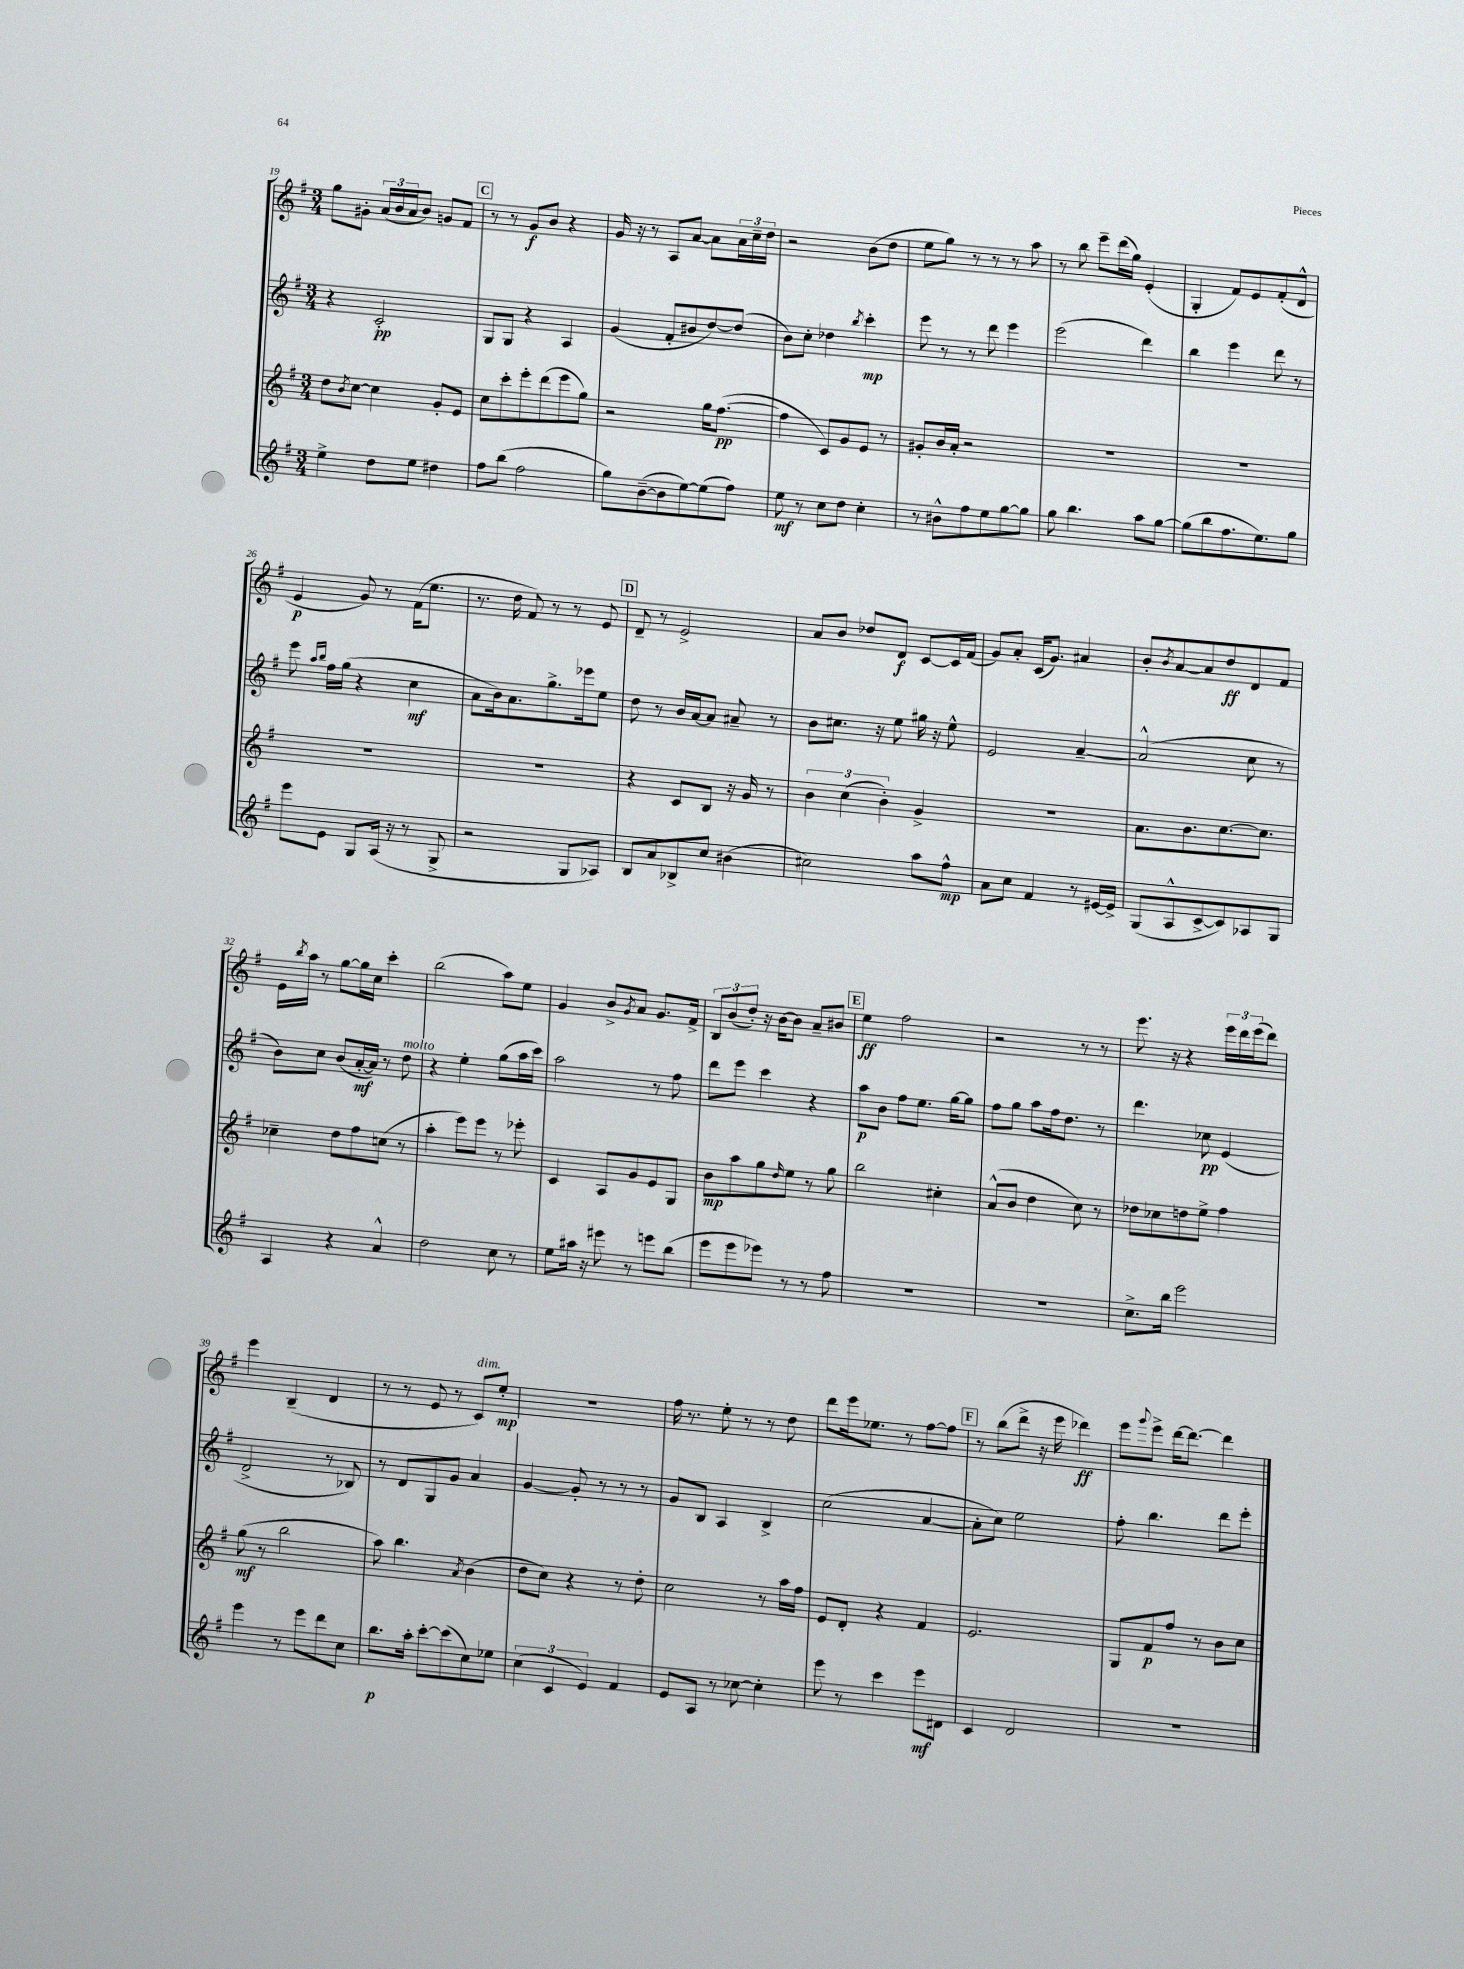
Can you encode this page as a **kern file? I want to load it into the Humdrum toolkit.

**kern	**dynam	**kern	**dynam	**kern	**dynam	**kern	**dynam
*part4	*part4	*part3	*part3	*part2	*part2	*part1	*part1
*staff4	*staff4	*staff3	*staff3	*staff2	*staff2	*staff1	*staff1
*clefG2	*	*clefG2	*	*clefG2	*	*clefG2	*
*k[f#]	*	*k[f#]	*	*k[f#]	*	*k[f#]	*
*M3/4	*	*M3/4	*	*M3/4	*	*M3/4	*
=19	=19	=19	=19	=19	=19	=19	=19
4ee^\	.	8dd\L	.	4r	.	8gg\L	.
.	.	8qb/	.	.	.	.	.
.	.	[8cc\J	.	.	.	8g#X'\J	.
8dd\L	.	4cc\]	.	2c'/	pp	(24a/LL	.
.	.	.	.	.	.	24b/	.
.	.	.	.	.	.	24a/J	.
8ee\J	.	.	.	.	.	8b/J)	.
4dd#X\	.	8g'/L	.	.	.	8gn/L	.
.	.	8e/J	.	.	.	8f#/J	.
!!LO:REH:place=s1:t=C
=20	=20	=20	=20	=20	=20	=20	=20
8ff#\L	.	8cc\L	.	8G/L	.	8r	.
(8bb\J	.	8ccc'\	.	8G/J	.	8r	.
2ff#\	.	8eee'\	.	4r	.	8g/L	f
.	.	(8ddd\	.	.	.	8b/J	.
.	.	8eee\	.	4A/	.	4r	.
.	.	8gg\J)	.	.	.	.	.
=21	=21	=21	=21	=21	=21	=21	=21
8gg\L)	.	2r	.	(4g/	.	16g/	.
.	.	.	.	.	.	16r	.
([8b~\	.	.	.	.	.	8r	.
8b\]	.	.	.	8f#'/L	.	8A/L	.
[8ee\)	.	.	.	8b#X/	.	[8a/J	.
(8ee\]	.	16gg\KL	.	[8dd/)	.	8a\L]	.
.	.	([8.ff#\J	pp	.	.	.	.
8ff#\J)	.	.	.	(8dd/J]	.	24a\L	.
.	.	.	.	.	.	24cc~\	.
.	.	.	.	.	.	24dd\JJ	.
=22	=22	=22	=22	=22	=22	=22	=22
8ee\	mf	4ff#\]	.	8b\L)	.	2r	.
8r	.	.	.	8cc'\J	.	.	.
8cc\L	.	8c/L)	.	4dd-X\	.	.	.
8dd\J	.	8g/	.	.	.	.	.
.	.	.	.	8qbb/	.	.	.
4cc'\	.	8e/J	.	4ccc'\	mp	(8b\L	.
.	.	8r	.	.	.	8dd\J	.
=23	=23	=23	=23	=23	=23	=23	=23
8r	.	8g#X'/L	.	8eee\	.	8ee\L	.
8b#X^^\L	.	16b/L	.	8r	.	8gg\J)	.
.	.	16a'/JJ	.	.	.	.	.
8ff#\	.	2r	.	8r	.	8r	.
8ee\	.	.	.	8ddd\	.	8r	.
[8gg\	.	.	.	4eee\	.	8r	.
8gg\J]	.	.	.	.	.	8aa\	.
=24	=24	=24	=24	=24	=24	=24	=24
8gg\	.	2.r	.	(2eee\	.	8r	.
4.bb\	.	.	.	.	.	8bb\	.
.	.	.	.	.	.	8eee~\L	.
.	.	.	.	.	.	(16ddd\L	.
.	.	.	.	.	.	16gg\JJ)	.
8aa\L	.	.	.	4ddd\)	.	(4e'/	.
[8gg\J	.	.	.	.	.	.	.
=25	=25	=25	=25	=25	=25	=25	=25
(8gg\L]	.	2.r	.	4bb\	.	4G'/	.
8bb\	.	.	.	.	.	.	.
8.ff#\	.	.	.	4eee\	.	8f#/L)	.
.	.	.	.	.	.	8e/	.
8.ee\)	.	.	.	.	.	.	.
.	.	.	.	8ddd\	.	(8f#'/	.
8gg\J	.	.	.	8r	.	8d^^/J	.
!!LO:LB:g=z
=26	=26	=26	=26	=26	=26	=26	=26
8eee\L	.	2.r	.	8eee\	.	4e/	p
.	.	.	.	16qqaa/LL	.	.	.
.	.	.	.	16qqbb/JJ	.	.	.
8e\J	.	.	.	16ff#\LL	.	.	.
.	.	.	.	(16gg\JJ	.	.	.
8G/L	.	.	.	4r	.	8g/)	.
(16A/Jk	.	.	.	.	.	8r	.
16r	.	.	.	.	.	.	.
8r	.	.	.	4cc\	mf	(16f#\KL	.
.	.	.	.	.	.	8.ee\J	.
8G^/	.	.	.	.	.	.	.
=27	=27	=27	=27	=27	=27	=27	=27
2r	.	2.r	.	8a\L	.	8.r	.
.	.	.	.	16b\k)	.	.	.
.	.	.	.	8.a\	.	16dd\	.
.	.	.	.	.	.	8f#/)	.
.	.	.	.	8.gg^\	.	8r	.
8G/L	.	.	.	.	.	8r	.
.	.	.	.	16eee-X\k	.	.	.
8A-X/J)	.	.	.	8ee\J	.	8e/	.
!!LO:REH:place=s1:t=D
=28	=28	=28	=28	=28	=28	=28	=28
8B/L	.	4r	.	8dd\	.	8d~/	.
8a/	.	.	.	8r	.	8r	.
8B-X^/	.	8c/L	.	16b/LL	.	2e^/	.
.	.	.	.	[16a/J	.	.	.
8cc/J	.	8B/J	.	8a/J]	.	.	.
(4b#X\	.	16r	.	8a#X~/	.	.	.
.	.	16g/	.	.	.	.	.
.	.	8r	.	8r	.	.	.
=29	=29	=29	=29	=29	=29	=29	=29
2cc#X\)	.	6b\	.	8b\L	.	8a/L	.
.	.	.	.	8.cc#X\J	.	8b/J	.
.	.	(6cc\	.	.	.	.	.
.	.	.	.	.	.	8dd-X/L	.
.	.	.	.	16r	.	.	.
.	.	6b'\)	.	.	.	.	.
.	.	.	.	8ee\	.	8d/J	f
8aa\L	.	4g^/	.	16gg#X\	.	[8c/L	.
.	.	.	.	16r	.	.	.
8ff#^^\J	mp	.	.	8ee^^\	.	16c/L]	.
.	.	.	.	.	.	(16f#/JJ	.
=30	=30	=30	=30	=30	=30	=30	=30
8a\L	.	2.r	.	2e/	.	8g/L)	.
8cc\J	.	.	.	.	.	8a'/J	.
4f#/	.	.	.	.	.	(16c/KL	.
.	.	.	.	.	.	8.g/J)	.
8r	.	.	.	[4a~/	.	4a#X/	.
[16e#X/LL	.	.	.	.	.	.	.
16e#^/JJ]	.	.	.	.	.	.	.
=31	=31	=31	=31	=31	=31	=31	=31
(8G/L	.	8.a\L	.	(2a^^/]	.	8b'/L	.
.	.	.	.	.	.	8qb/	.
8A^^/	.	.	.	.	.	[8a/	.
.	.	8.b\	.	.	.	.	.
[8c^/	.	.	.	.	.	8a/]	.
8c/])	.	[8.cc\	.	.	.	8dd/	ff
8A-X/	.	.	.	8cc\	.	8d/	.
.	.	8.cc\J]	.	.	.	.	.
8G/J	.	.	.	8r	.	8f#/J	.
!!LO:LB:g=z
=32	=32	=32	=32	=32	=32	=32	=32
4A/	.	4cc-X~\	.	8b\L)	.	16e\LL	.
.	.	.	.	.	.	8qbb/	.
.	.	.	.	.	.	16aa\JJ	.
.	.	.	.	8cc\J	.	8r	.
4r	.	8dd\L	.	(8b/L	.	[8gg\L	.
.	.	8ff#\	.	[16a'/L	mf	16gg\L]	.
.	.	.	.	16a/JJ])	.	16cc\JJ	.
4a^^/	.	(8ccn\J	.	8r	.	4ccc'\	.
!	!	!	!	!LO:TX:a:i:t=molto	!	!	!
.	.	8r	.	8dd\	.	.	.
=33	=33	=33	=33	=33	=33	=33	=33
2dd\	.	4aa'\	.	4r	.	(2bb\	.
.	.	8eee\L)	.	4ee'\	.	.	.
.	.	8eee\J	.	.	.	.	.
8cc\	.	8r	.	(8gg\L	.	8aa\L)	.
8r	.	8eee-X'\	.	16aa\L	.	8ee\J	.
.	.	.	.	16ccc\JJ)	.	.	.
=34	=34	=34	=34	=34	=34	=34	=34
8ee\L	.	4c/	.	2aa\	.	4g/	.
16aa#X\Jk	.	.	.	.	.	.	.
16r	.	.	.	.	.	.	.
8eee#X\	.	8A/L	.	.	.	8b^/L	.
.	.	.	.	.	.	8qg/	.
8r	.	8g/	.	.	.	8a/J	.
8eeen\L	.	8e/	.	8r	.	8.g/L	.
(8bb\J	.	8G/J	.	8ff#\	.	.	.
.	.	.	.	.	.	16f#^/Jk	.
=35	=35	=35	=35	=35	=35	=35	=35
8eee\L	.	8b\L	mp	8ddd\L	.	12B/L	.
.	.	.	.	.	.	(12b/	.
8eee\	.	8aa\	.	8eee\J	.	.	.
.	.	.	.	.	.	12dd'/J)	.
8eee-X\J)	.	8gg\	.	4ccc\	.	16r	.
.	.	.	.	.	.	[16b\KL	.
.	.	16qqdd/	.	.	.	.	.
8r	.	8ee\J	.	.	.	8b\J]	.
8r	.	8r	.	4r	.	8a~/L	.
8ff#\	.	8gg\	.	.	.	8b#X/J	.
!!LO:REH:place=s1:t=E
=36	=36	=36	=36	=36	=36	=36	=36
2.r	.	2bb\	.	8aa\L	p	4ee\	ff
.	.	.	.	8b\J	.	.	.
.	.	.	.	8ff#\L	.	2ff#\	.
.	.	.	.	8.ee\J	.	.	.
.	.	4cc#X'\	.	.	.	.	.
.	.	.	.	[16gg\KL	.	.	.
.	.	.	.	8gg\J]	.	.	.
=37	=37	=37	=37	=37	=37	=37	=37
2.r	.	(8a^^/L	.	8ff#\L	.	2r	.
.	.	8b/J	.	8gg\J	.	.	.
.	.	4dd\	.	8aa\L	.	.	.
.	.	.	.	16ff#\k	.	.	.
.	.	.	.	8.dd\J	.	.	.
.	.	8cc\)	.	.	.	8r	.
.	.	8r	.	8r	.	8r	.
=38	=38	=38	=38	=38	=38	=38	=38
8.cc^\L	.	8dd-X\L	.	4.ddd\	.	8.eee\	.
.	.	8cc-X\	.	.	.	.	.
16bb\Jk	.	.	.	.	.	16r	.
2eee\	.	8ddn\	.	.	.	4r	.
.	.	8ee^\J	.	8cc-X\	pp	.	.
.	.	4ff#\	.	(4e/	.	24eee\LL	.
.	.	.	.	.	.	24ddd\	.
.	.	.	.	.	.	(24eee\J	.
.	.	.	.	.	.	8ddd\J)	.
!!LO:LB:g=z
=39	=39	=39	=39	=39	=39	=39	=39
4eee\	.	(8gg\	mf	2d^/	.	4eee\	.
.	.	8r	.	.	.	.	.
8r	.	2bb\	.	.	.	(4B~/	.
8eee\L	.	.	.	.	.	.	.
8ddd\	.	.	.	8r	.	4d/	.
8cc\J	.	.	.	8B-X/)	.	.	.
=40	=40	=40	=40	=40	=40	=40	=40
8.bb\L	p	8aa\)	.	8r	.	8r	.
.	.	4.bb\	.	8d/L	.	8r	.
16aa'\Jk	.	.	.	.	.	.	.
[8ccc'\L	.	.	.	8G/	.	8e/	.
(8ccc\]	.	.	.	8g/J	.	8r	.
.	.	8qa/	.	.	.	.	.
!	!	!	!	!	!	!LO:TX:a:i:t=dim.	!
8cc\)	.	(4b\	.	4a/	.	8c/L)	.
8ee-X\J	.	.	.	.	.	8ee'/J	mp
=41	=41	=41	=41	=41	=41	=41	=41
(6cc\	.	8dd\L	.	[4g/	.	2.r	.
.	.	8cc\J)	.	.	.	.	.
6c/	.	.	.	.	.	.	.
.	.	4r	.	8g'/]	.	.	.
6e/)	.	.	.	.	.	.	.
.	.	.	.	8r	.	.	.
4f#/	.	8r	.	8r	.	.	.
.	.	8dd'\	.	8r	.	.	.
=42	=42	=42	=42	=42	=42	=42	=42
8e/L	.	2cc\	.	8g/L	.	16ff#\	.
.	.	.	.	.	.	8.r	.
8A/J	.	.	.	8B/J	.	.	.
8r	.	.	.	4A/	.	8ee'\	.
[8cc-X\	.	.	.	.	.	8r	.
4cc-'\]	.	8r	.	4B^/	.	8r	.
.	.	16aa\LL	.	.	.	8dd\	.
.	.	16ff#\JJ	.	.	.	.	.
=43	=43	=43	=43	=43	=43	=43	=43
8eee\	.	8e/L	.	(2cc\	.	8ddd\L	.
8r	.	8d'/J	.	.	.	16eee\k	.
.	.	.	.	.	.	8.ee-X\J	.
4ccc\	.	4r	.	.	.	.	.
.	.	.	.	.	.	8r	.
8eee\L	mf	4f#/	.	[4a/	.	[8ff#\L	.
8d#X\J	.	.	.	.	.	8ff#\J]	.
!!LO:REH:place=s1:t=F
=44	=44	=44	=44	=44	=44	=44	=44
4c/	.	2.e/	.	8a'\L]	.	8r	.
.	.	.	.	8cc\J)	.	(8bb\L	.
2d/	.	.	.	2ee\	.	8ddd^\J	.
.	.	.	.	.	.	16r	.
.	.	.	.	.	.	16eee\	.
.	.	.	.	.	.	4ddd-X\)	ff
=45	=45	=45	=45	=45	=45	=45	=45
2.r	.	8G/L	.	8ff#'\	.	8eee\L	.
.	.	.	.	.	.	8qqggg/	.
.	.	8f#/	p	4.bb\	.	8eee^\J	.
.	.	8ff#/J	.	.	.	[16ddd\KL	.
.	.	.	.	.	.	8.ddd\J_	.
.	.	8r	.	.	.	.	.
.	.	8b\L	.	8ddd\L	.	4ddd\]	.
.	.	8cc\J	.	8eee'\J	.	.	.
==	==	==	==	==	==	==	==
*-	*-	*-	*-	*-	*-	*-	*-
